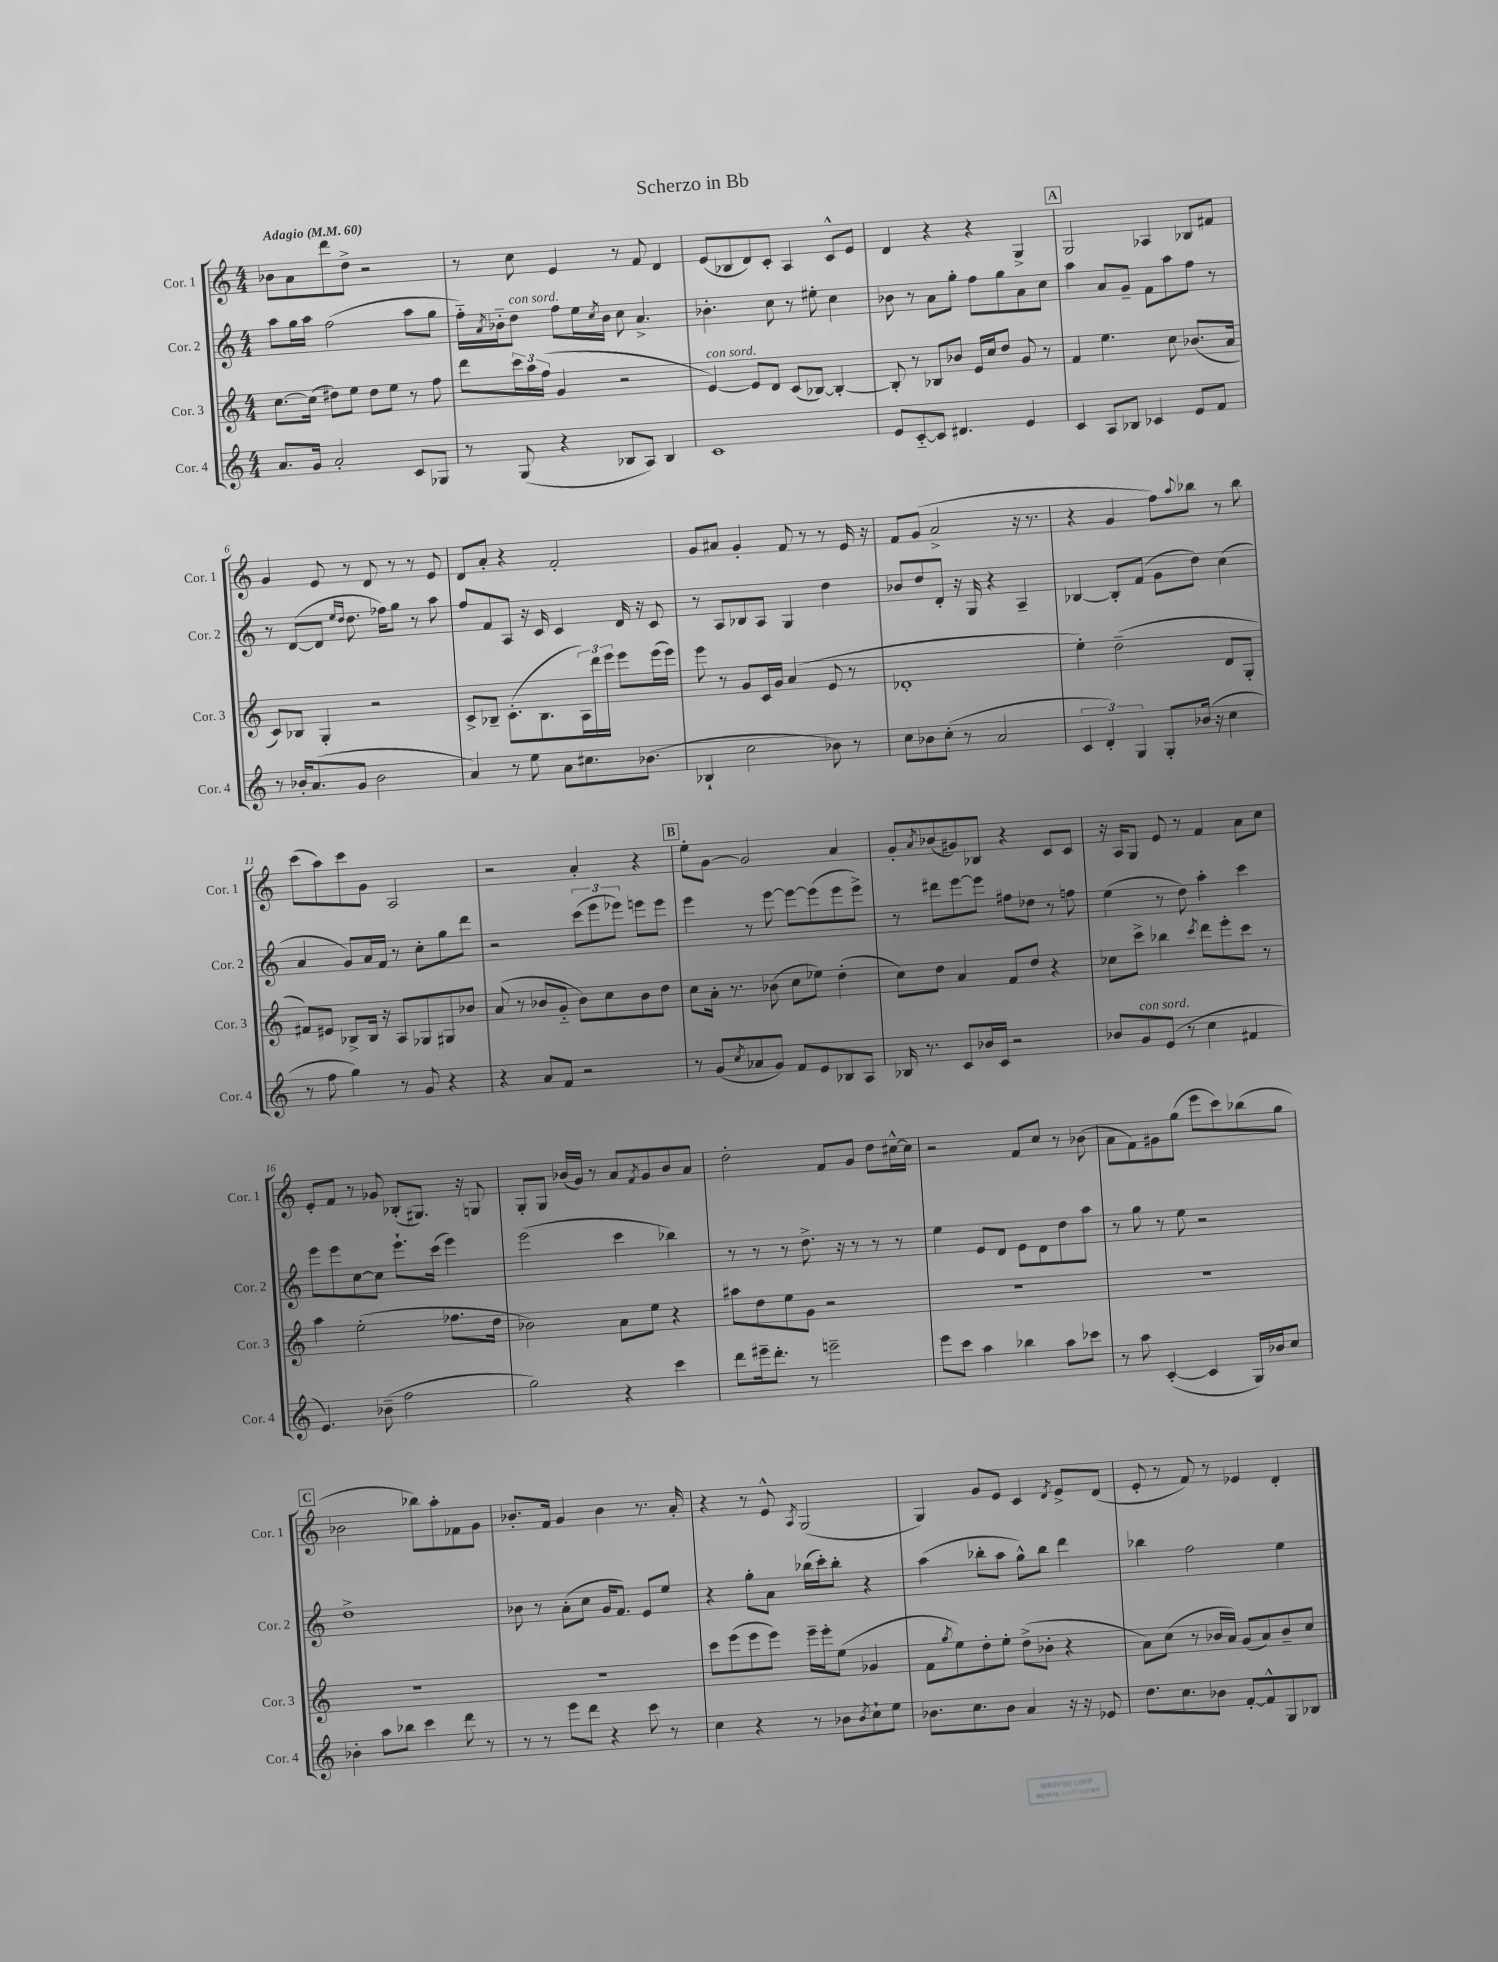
\header { title = "Scherzo in Bb" }
<<
\new StaffGroup <<
\new Staff = "s0" \with { instrumentName = "Cor. 1" shortInstrumentName = "Cor. 1" } {
    \clef treble \key c \major \numericTimeSignature \time 4/4 \tempo "Adagio" 4 = 60
    bes'8 a'8 d'''8 d''8-> r2 |
    r8 c''8 e'4 r8 f'8 d'4 |
    e'8( bes8 d'8) c'8-. a4 c'8-^ e'8 |
    d'4 r4 r4 g4-> |
    \mark \markup { \box "A" } g2 aes4 bes8 fis'8 |
    g'4 e'8 r8 d'8 r8 r8 e'8 |
    d'8 a'8-. r4 f'2-. |
    g'8 ais'8 g'4-. f'8 r8 r8 e'16 r16 |
    f'8 g'8( a'2-> r16 r8. |
    r4 g'4 f''8) \appoggiatura { a''8 } bes''8 r8 bes''8 |
    c'''8( a''8) c'''8 g'8 a2 |
    r2 a'4-. r4 |
    \mark \markup { \box "B" } e''8-. g'8~ g'2 a'4 |
    g'8-. \acciaccatura { a'8 } bes'8( gis'8) bes8 r4 c'8 c'8 |
    r16 a16 g8 e'8 r8 f'4 a'8 c''8 |
    e'8-. f'8 r8 ges'8 bes8-.( gis8.) r16 g8 |
    g8-. g8 bes'16( g'16) r8 a'8 \acciaccatura { f'8 } g'8 bes'8 a'8 |
    d''2-. f'8 g'8 d''8 cis''16~-^ cis''16 |
    r2 f'8 c''8 r8 bes'8( |
    a'8 f'8) gis'8 g''8( e'''8 c'''8) bes''8( g''8 |
    \mark \markup { \box "C" } bes'2 bes''8) a''8-. fes'8 g'8 |
    bes'8.-. f'16 g'4 bes'4 r8. a'16-. |
    r4 r8 e'8-^ \acciaccatura { a8 } g2( |
    g4) g'8 e'8 c'4 \acciaccatura { d'8 } e'8-> d'8( |
    e'8-. r8 f'8) r8 ees'4 d'4-. \bar "|." |
}
\new Staff = "s1" \with { instrumentName = "Cor. 2" shortInstrumentName = "Cor. 2" } {
    \clef treble \key c \major \numericTimeSignature \time 4/4
    a''8 g''16 a''16 f''2( a''8 g''8 |
    f''16-_) \acciaccatura { a'8 } bes'16-_ d''8^\markup { \italic "con sord." } f''8 e''16 \acciaccatura { c''8 } bes'16 c''8 a'4.-> |
    bes'4.-. c''8 r8 eis''8-. c''4 |
    bes'8 r8 a'8 g''8-. f''8 g''8 a'8 c''8 |
    \mark \markup { \box "A" } a''4 a'8 g'8-- f'8 a''8 f''8 r8 |
    r8 d'8~( d'8 \grace { e''16 d''16 } d''8. fes''16) g''8 r8 a''8 |
    f''8 f'8 a8 r16 c'16 c'4 d'16 r16 c'8 |
    r8 a8 bes8 a8 g4 d''4 |
    bes'8 d''8 d'8-. r16 g16 r4 a4-- |
    bes4~ bes8-. f'8( g'8 d''8) c''4( |
    a'4 g'8) a'16 f'16 r8 c''8-. g''8 d'''8 |
    r2 \tuplet 3/2 { c'''8( e'''8 ees'''8) } e'''8 e'''8 |
    \mark \markup { \box "B" } e'''4 r8 e'''8~ e'''8~ e'''8( e'''8 e'''8->) |
    r8 dis'''8 e'''8~ e'''8 fis''8 des''8 r8 f''8 |
    e''4( r8 d''8) a''4-. c'''4 |
    e'''8 e'''8 c''8~ c''8 e'''8.-! c'''16( e'''4) |
    e'''2( c'''4 bes''4) |
    r8 r8 r8 d''8.-> r16 r8 r8 r8 |
    e''4 e'8 d'8 e'8 d'8 d''8 a''8 |
    r8 g''8 r8 e''8 r2 |
    \mark \markup { \box "C" } d''1-> |
    bes'8 r8 a'8-.( c''8 g'16 f'8.) e'8 e''8 |
    r4 g''8-. a'8 bes''16( c'''16-.) bes''8-. r4 |
    a''4( bes''8-. a''8 g''8-^) bes''8 d'''4 |
    bes''4 f''2 e''4 \bar "|." |
}
\new Staff = "s2" \with { instrumentName = "Cor. 3" shortInstrumentName = "Cor. 3" } {
    \clef treble \key c \major \numericTimeSignature \time 4/4
    c''8.~ c''16( dis''8) e''8 dis''8 e''8 r8 f''8 |
    d'''8 \tuplet 3/2 { c'''16 a''16 f''16( } g'4 r2 |
    e'4~^\markup { \italic "con sord." }) e'8 d'8 c'8( bes8~) bes4~-. |
    bes8-. r8 bes8 bes'8 e'16 c''16 d''8 g'8 r8 |
    \mark \markup { \box "A" } f'4 e''4. c''8 bes'8.( a'16 |
    c'8) bes8 g4-. r2 |
    c'8-> bes8-- c'8.-.( bes8. \tuplet 3/2 { a16) d'''16 e'''16 } e'''8 e'''16( e'''16) |
    e'''8 r8 g'8 c'16 g'16 a'4( e'8 r8 |
    des'1-. |
    e''4-.) d''2--( d'8 g8-. |
    fis'8) eis'8 bes8-> bes16 r16 a8 ges8 gis8 bes'8 |
    a'8( r8 bes'8 g'8-_ bes'8) c''8 bes'8 d''8 |
    \mark \markup { \box "B" } c''8 a'16-. r8. bes'8( c''8 ees''8) d''4-.( |
    c''8) d''8 a'4 f'8 d''8 r4 |
    ces''8 c'''8-> bes''4 \acciaccatura { c'''8 } d'''8 e'''8-. c'''8 r8 |
    a''4 e''2-.( fes''8. d''16 |
    bes'2) a'8 e''8 r4 |
    ais''8 d''8 e''8 g'8 r2 |
    R1 |
    R1 |
    \mark \markup { \box "C" } R1 |
    R1 |
    c'''8 e'''8( e'''8 e'''8) e'''16-- e'''16-. e''8( ges'4 |
    f'8 \acciaccatura { g''8 } e''8) d''8-. e''8-. d''8->( bes'8-. r4 |
    a'8) c''8( r8 bes'16 a'16) g'8( a'8) bes'8-- c''8 \bar "|." |
}
\new Staff = "s3" \with { instrumentName = "Cor. 4" shortInstrumentName = "Cor. 4" } {
    \clef treble \key c \major \numericTimeSignature \time 4/4
    a'8. g'16 a'2-. c'8 ges8 |
    r8 g8( r4 bes8 a8) bes4 |
    c'1 |
    e'8 c'8~-_ c'8 dis'4. e'4 |
    \mark \markup { \box "A" } c'4 a8 bes8 ces'4 e'8 f'8 |
    r8 bes'16-. a'8.( g'8 bes'2 |
    a'4) r8 e''8 a'8 cis''8. bes'8.( |
    bes4-! c''2 bes'8) r8 |
    c''8 bes'8 c''8-.( r8 a'2 |
    \tuplet 3/2 { c'4 d'4-.) g4 } g8-. bes'16( r16 c''4 |
    r8 f''8 g''4) r8 g'8 r4 |
    r4 a'8 f'8 r2 |
    \mark \markup { \box "B" } r8 g'8( \acciaccatura { c''8 } aes'8 g'8) f'8 e'8 bes8 a8 |
    bes16 r8. c'8 bes'16 c'16 r2 |
    bes'8 g'8^\markup { \italic "con sord." } e'8( r8 c''4 fis'4 |
    e'4.) bes'8--( f''2 |
    g''2) r4 c'''4 |
    d'''8 eis'''16-- d'''8.-. r8 e'''2-- |
    e'''8 c'''8 a''4 bes''4 a''8 ces'''8 |
    r8 a''8 c'4~-.( c'4 g16) bes'16 c''8 |
    \mark \markup { \box "C" } bes'4-. a''8 bes''8 c'''4 d'''8 r8 |
    r8 r8 e'''8 d'''8 r4 c'''8 r8 |
    c''4 r4 r8 bes'8 \acciaccatura { bes'8 } c''8-! e''8 |
    bes'8. c''8. bes'8 a'4 r16 r16 ees'8 |
    d''8. c''8. bes'8 f'8~-. f'8-^ g8 bes8 \bar "|." |
}
>>
>>
